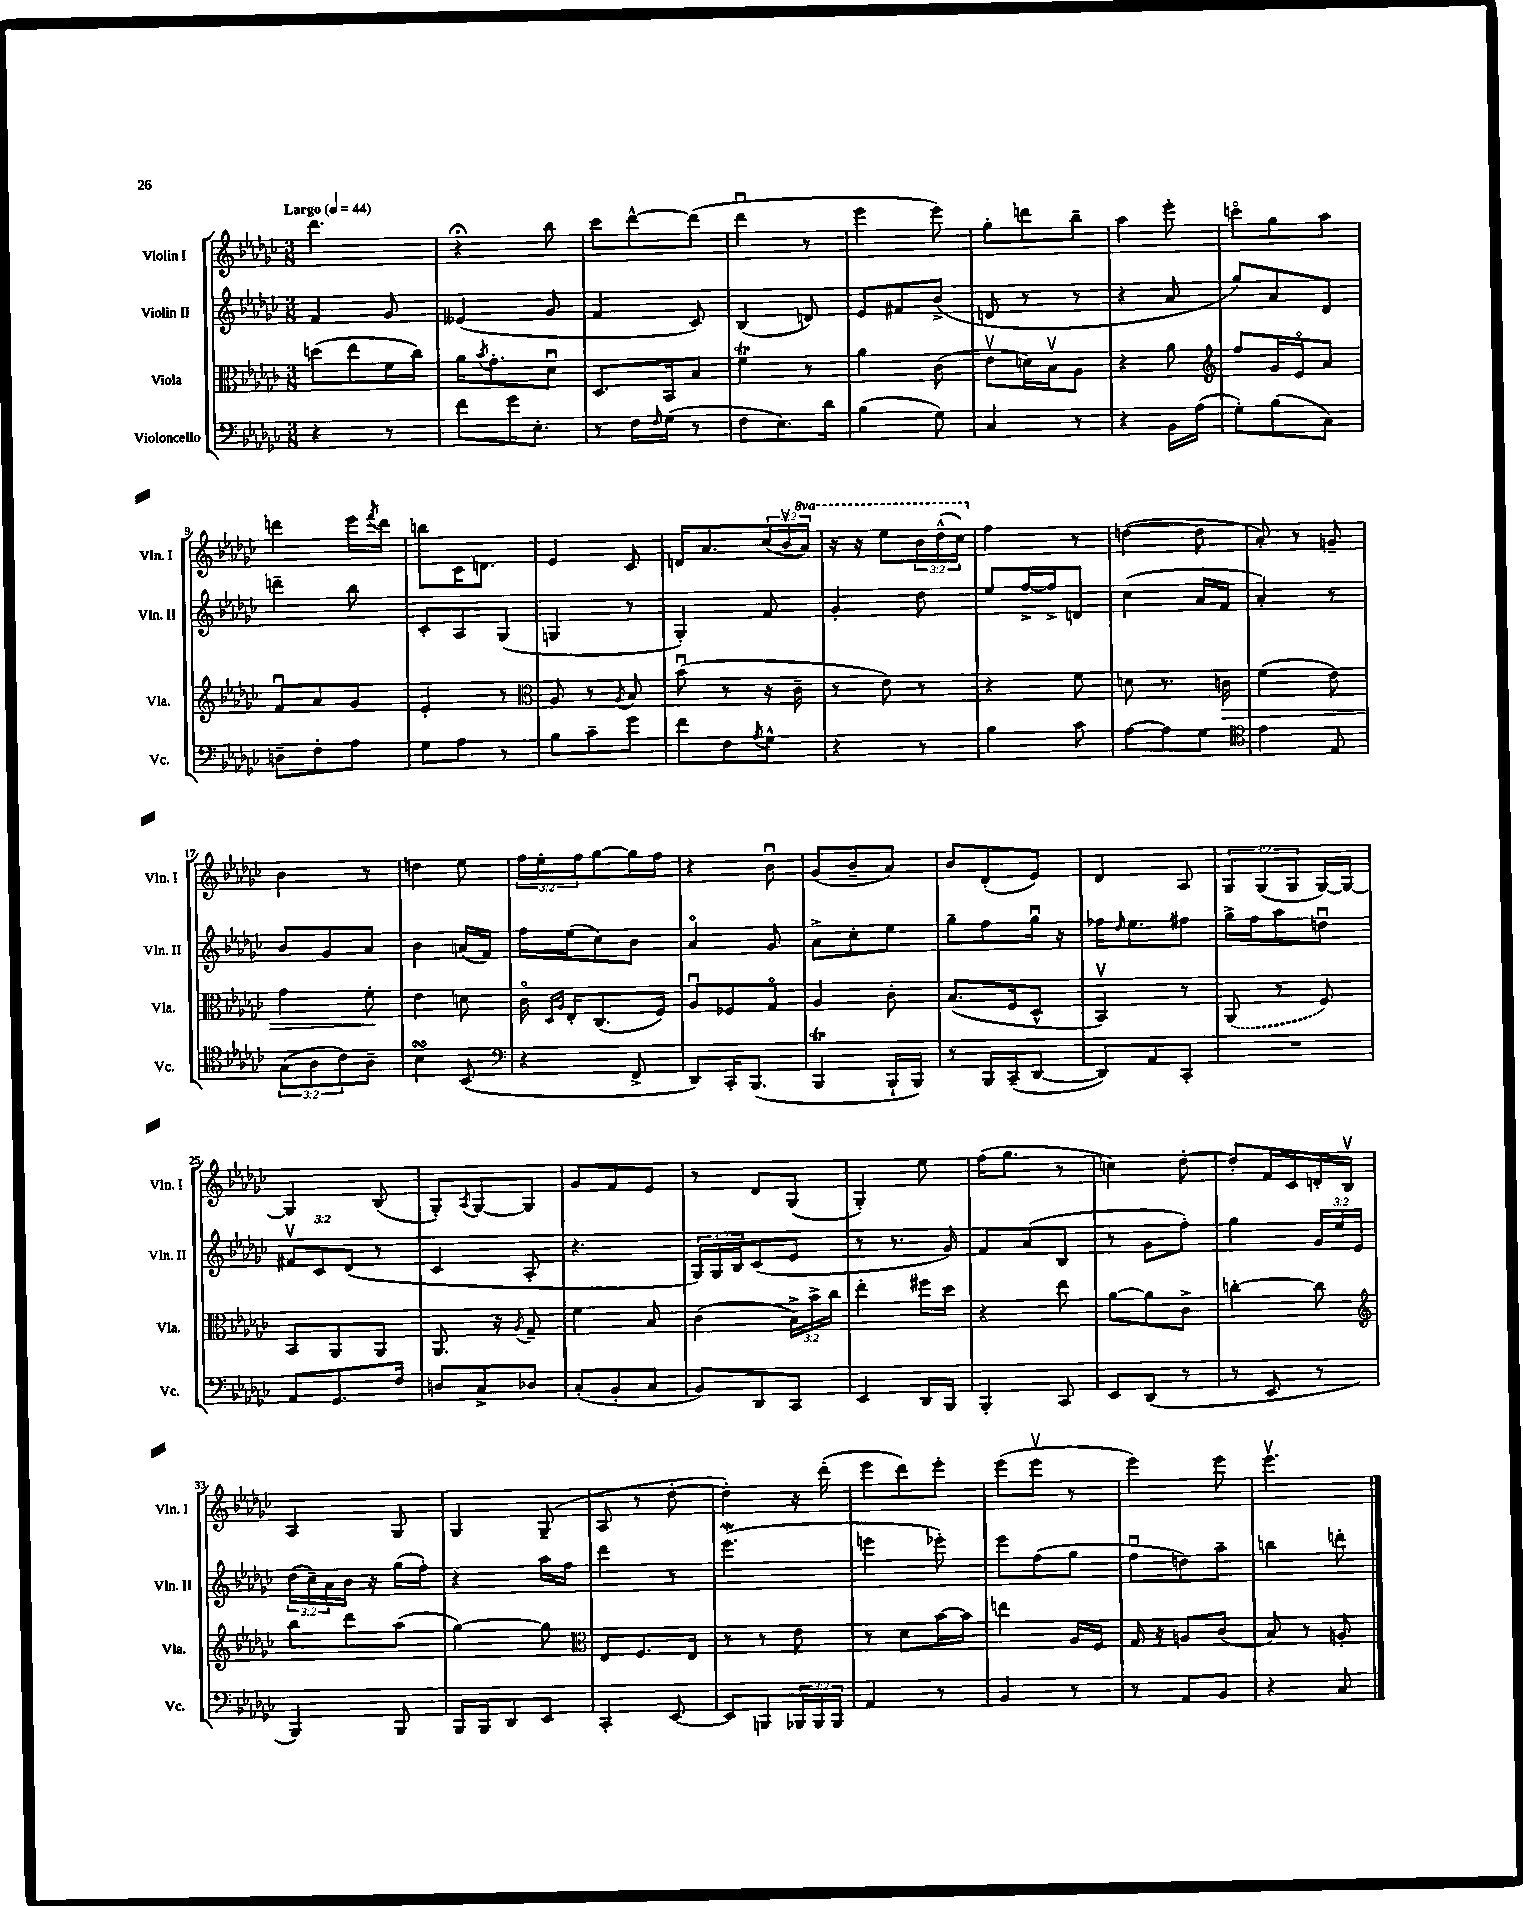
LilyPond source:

<<
\new StaffGroup <<
\new Staff = "s0" \with { instrumentName = "Violin I" shortInstrumentName = "Vln. I" } {
    \clef treble \key ges \major \numericTimeSignature \time 3/8 \override Staff.TupletNumber.text = #tuplet-number::calc-fraction-text \set Staff.ottavationMarkups = #ottavation-simple-ordinals \tempo "Largo" 4 = 44
    des'''4. |
    r4\fermata bes''8 |
    ces'''8 des'''8~-^ des'''8( |
    des'''4\downbow r8 |
    ees'''4 ees'''8) |
    ges''8-. d'''8 bes''8-- |
    aes''4 ees'''8-. |
    c'''8\flageolet ges''8 aes''8 |
    d'''4 ees'''16 \acciaccatura { f'''8 } d'''16 |
    b''8 ces'16 d'8. |
    ees'4 ces'8 |
    d'16 aes'8. \tuplet 3/2 { ces''16( bes'16\upbow \ottava #1 aes''16) } |
    r16 r16 ees'''8 \tuplet 3/2 { bes''16 des'''16-^( ces'''16) \ottava #0 } |
    f''4 r8 |
    d''4~( d''8 |
    aes'8-.) r8 g'8-- |
    bes'4 r8 |
    d''4 ees''8 |
    \tuplet 3/2 { f''16 ees''16-. f''16 } ges''8~ ges''16 f''16 |
    r4 bes'8\downbow |
    ges'8( bes'8-- aes'8) |
    bes'8 des'8-.( ees'8) |
    des'4 aes8 |
    \tuplet 3/2 { ges8 ges8( ges8 } ges16~) ges16~ |
    ges4 bes8( |
    ges8-.) \acciaccatura { aes8 } ges8~ ges8 |
    ges'8 f'8 ees'8 |
    r8 des'8 ges8( |
    ges4-.) ees''8 |
    f''16( ges''8. r8 |
    c''4) des''8~-. |
    des''8-. f'16 ces'16 d'16-. bes16\upbow |
    aes4 ges8 |
    ges4 ges8--( |
    aes8 r8 des''8~-. |
    des''4-.) r16 des'''16-.( |
    ees'''8 des'''8) ees'''8-. |
    ees'''8( ees'''8\upbow r8 |
    ees'''4) ees'''8 |
    ees'''4.\upbow \bar "|." |
}
\new Staff = "s1" \with { instrumentName = "Violin II" shortInstrumentName = "Vln. II" } {
    \clef treble \key ges \major \numericTimeSignature \time 3/8 \override Staff.TupletNumber.text = #tuplet-number::calc-fraction-text
    f'4 ges'8 |
    eeses'4( ges'8 |
    f'4 ces'8) |
    bes4( d'8) |
    ees'8 fis'8 bes'8->( |
    d'8 r8 r8 |
    r4 aes'8 |
    ges''8) aes'8 des'8 |
    d'''4-- bes''8 |
    ces'8-. aes8 ges8( |
    g4 r8 |
    ges4-.) f'8 |
    ges'4-. des''8 |
    ees''8 f''16~-> f''16-> d'8 |
    ces''4( aes'16 f'16 |
    aes'4-.) r8 |
    bes'8 ges'8 aes'8 |
    bes'4 a'16( f'16) |
    f''16 ees''16( ces''8) bes'8 |
    aes'4\flageolet ges'8 |
    aes'8-> ces''8-. ees''8 |
    ges''8-- f''8 ges''16\downbow r16 |
    fes''16 \grace { des''16 } ees''8. fis''8 |
    ges''16-> f''16 aes''8 d''8\downbow |
    \tuplet 3/2 { fis'8\upbow ces'8 des'8( } r8 |
    ces'4 aes8-. |
    r4. |
    \tuplet 3/2 { ges16) ges16 bes16 } ces'8( ees'8 |
    r8 r8. ges'16) |
    f'8 aes'8( bes8 |
    r8 ges'8 f''8-.) |
    ges''4 \tuplet 3/2 { ges'16 ees''16 ees'16 } |
    \tuplet 3/2 { des''16( ces''16--) aes'16 } bes'16 r16 ges''16( f''16-.) |
    r4 aes''16 f''16 |
    des'''4 r8 |
    ees'''4.\mordent( |
    e'''4 ees'''8-.) |
    ees'''8 f''8( ges''8 |
    f''8\downbow d''8) aes''8-- |
    b''4 d'''8-. \bar "|." |
}
\new Staff = "s2" \with { instrumentName = "Viola" shortInstrumentName = "Vla." } {
    \clef alto \key ges \major \numericTimeSignature \time 3/8 \override Staff.TupletNumber.text = #tuplet-number::calc-fraction-text
    d''8( ees''8 f'16 ces''16) |
    aes'16 \acciaccatura { bes'8 } ges'8.-. des'8\downbow |
    des8. bes,16 bes8 |
    f'4\trill r8 |
    aes'4 ces'8( |
    ees'8\upbow d'16) bes16\upbow aes8 |
    r4 aes'8 |
    \clef treble f''8 ges'16 ees'16\flageolet aes'8 |
    f'8\downbow aes'8 ges'8 |
    ees'4-. r8 |
    \clef alto aes8 r8 \acciaccatura { aes8 } bes8 |
    bes'8\downbow( r8 r16 ces'16-- |
    r8 ees'8) r8 |
    r4 f'8 |
    d'8 r8. c'16\> |
    f'4( ees'8) |
    ges'4 f'8-.\! |
    ees'4 d'8 |
    ces'16\flageolet \grace { des16 aes16 } ees16-. ces8.( f16) |
    aes8\downbow fes8 ges8\flageolet |
    aes4 ces'8-. |
    bes8.( f16 des8-^ |
    bes,4\upbow) r8 |
    \once \slurDashed aes,8( r8 f8) |
    bes,8 aes,8 aes,8 |
    aes,8. r16 \acciaccatura { aes8 } ges8-- |
    f'4 bes8 |
    ces'4( \tuplet 3/2 { bes16->) bes'16-> ces''16 } |
    ees''4-. fis''16 des''16 |
    r4 ees''8 |
    aes'8~ aes'8 ces'8-> |
    c''4~-. c''8 |
    \clef treble bes''8 des'''8 aes''8( |
    ges''4~) ges''8 |
    \clef alto ees8 f8. ees16 |
    r8 r8 ees'8 |
    r8 des'8 bes'16~ bes'16 |
    e''4 aes16 f16 |
    ges16 r16 a8 ces'8( |
    bes8) r8 a8-. \bar "|." |
}
\new Staff = "s3" \with { instrumentName = "Violoncello" shortInstrumentName = "Vc." } {
    \clef bass \key ges \major \numericTimeSignature \time 3/8 \override Staff.TupletNumber.text = #tuplet-number::calc-fraction-text
    r4 r8 |
    f'8 ges'16 ees8.-. |
    r8 f16 \grace { f16 } ges16( r8 |
    f8 ees8.) des'16 |
    bes4( ges8) |
    ces4 r8 |
    r4 bes,16 aes16( |
    ges8-.) bes8( ces8) |
    d8-- f8-. aes8 |
    ges8 aes8 r8 |
    bes8 ces'8-- ges'8 |
    f'8 f8 \acciaccatura { aes8 } ges8-^ |
    r4 r8 |
    bes4 ces'8 |
    aes8~ aes8 ges8 |
    \clef tenor ees'4 ees8 |
    \tuplet 3/2 { ges8( aes8 ces'8) } aes8-- |
    bes4\turn bes,8( |
    \clef bass r4 f,8-> |
    des,8) ces,16-. bes,,8.( |
    bes,,4\trill bes,,16-! bes,,16) |
    r8 bes,,16 ces,16--( des,8~ |
    des,8) aes,8 ces,8-. |
    R4. |
    aes,8 ges,8. f16 |
    d8 ces8-> des8 |
    ces8-.( bes,8-. ces8 |
    bes,8) des,8 ces,8 |
    ees,4 des,16 bes,,16 |
    bes,,4-. ces,8 |
    ees,8 des,8( r8 |
    r8 ees,8 r8 |
    bes,,4) bes,,8 |
    bes,,16 bes,,16 des,8 ees,8 |
    ces,4-. ees,8~ |
    ees,8 b,,8 \tuplet 3/2 { bes,,16 bes,,16 bes,,16 } |
    aes,4 r8 |
    bes,4 r8 |
    r8 aes,8 bes,8 |
    r4 ces8 \bar "|." |
}
>>
>>
